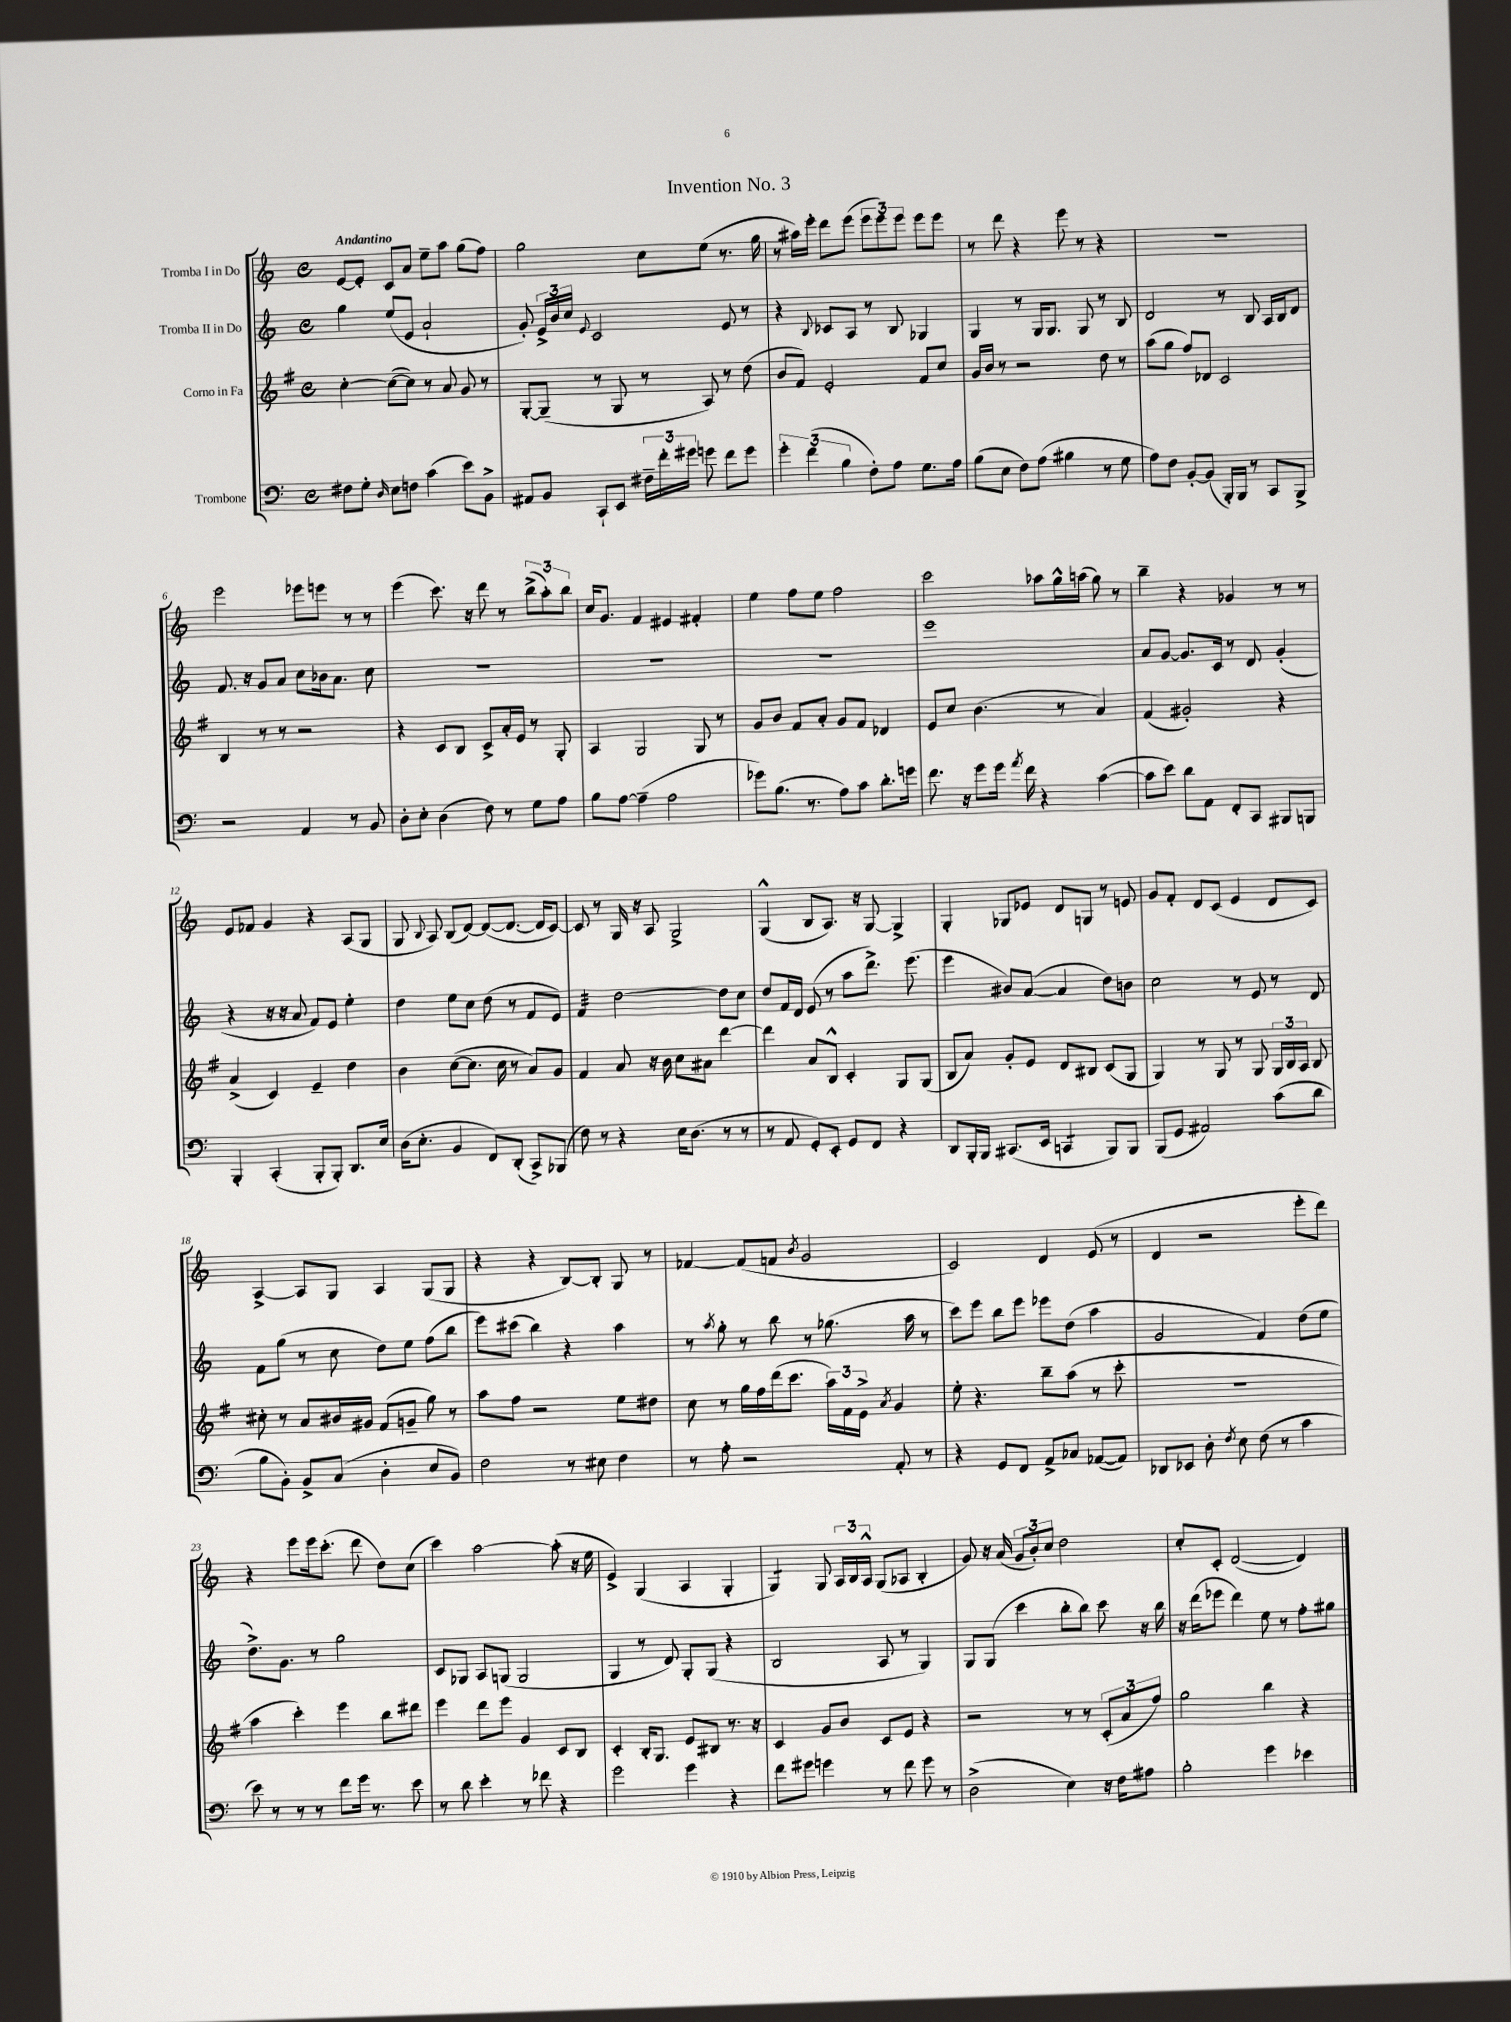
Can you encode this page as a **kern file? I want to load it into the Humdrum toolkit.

**kern	**kern	**kern	**kern
*staff4	*staff3	*staff2	*staff1
*clefF4	*clefG2	*clefG2	*clefG2
*k[]	*k[f#]	*k[]	*k[]
*M4/4	*M4/4	*M4/4	*M4/4
*met(c)	*met(c)	*met(c)	*met(c)
8F#	[4cc'	4gg	[8e
8G'	.	.	8e']
16qqD	.	.	.
8E	(8cc_	(8ee	8c
8F	8cc])	8e	8a
(4c	8r	2a`	8ee~
.	8a	.	8aa
8e)	8g	.	(8gg
8BB^	8r	.	8ff)
=	=	=	=
8AA#	[8G'	8g')	2gg
8BB	(8G~]	24e^	.
.	.	24b	.
.	.	24cc	.
.	.	8qqe	.
8CC`	8r	2c	.
8EE	8G	.	.
24F#~	8r	.	8cc
24f'	.	.	.
24g#	.	.	.
8g	8A)	.	(8ee
8f	8r	8e	8.r
8g	(8dd	8r	.
.	.	.	16gg
=	=	=	=
6g'	8b	4r	8r
.	8f#)	.	16aa#)
(6f	.	.	.
.	.	.	16eee'
.	.	8qqB	.
.	2e'	8c-	8ddd
6B	.	.	.
.	.	8A	(8eee
8F')	.	8r	12eee
.	.	.	12eee)
8A	.	8B	.
.	.	.	12eee
8.G	8f#	4G-	8eee
.	8cc	.	8eee
16A	.	.	.
=	=	=	=
(8B	16g	4G	8r
.	16b	.	.
8E	8r	.	8ddd
8F)	2r	8r	4r
(8A	.	16G	.
.	.	8.G	.
4B#	.	.	8eee
.	.	8G	8r
8r	8dd	8r	4r
8G	8r	8B	.
=	=	=	=
8A)	(8aa	2d	1r
8F	8gg	.	.
[8BB'	8ff#)	.	.
(8BB]	8d-	.	.
16BBB')	2c	8r	.
16BBB	.	.	.
8r	.	8B	.
8CC	.	16A	.
.	.	16B	.
8BBB^	.	8d	.
=	=	=	=
2r	4B	8.f	2eee
.	.	16r	.
.	8r	8g	.
.	8r	8a	.
4AA	2r	8cc	8eee-
.	.	16b-	8eee
.	.	8.a	.
8r	.	.	8r
8BB	.	8cc	8r
=	=	=	=
8D'	4r	1r	(4eee
8E'	.	.	.
(4D	8c	.	8.ccc)
.	8B	.	.
.	.	.	16r
8F)	8c^	.	8ddd
8r	16a'	.	8r
.	16e	.	.
8G	8r	.	(12bb^
.	.	.	12aa')
8A	8G'	.	.
.	.	.	12bb
=	=	=	=
8B	4A	1r	16cc
.	.	.	8.g
[8A	.	.	.
(4A~]	2G	.	4f
2A	.	.	4e#
.	8G	.	4f#'
.	8r	.	.
=	=	=	=
8g-)	8g	1r	4ee
(8.B	8b	.	.
.	8f#	.	8ff
8.r	.	.	.
.	8a'	.	8ee
8A)	8g	.	2ff
8c	8f#	.	.
8.d'	4d-	.	.
16g	.	.	.
=	=	=	=
8.f	8e	1eee	2ccc
.	8cc	.	.
16r	.	.	.
8g	(4.b	.	.
16g	.	.	.
8qa	.	.	.
16f	.	.	.
4r	.	.	8aa-
.	8r	.	16gg^^
.	.	.	(16aa
([4c	4a)	.	8gg)
.	.	.	8r
=	=	=	=
8c]	(4f#	8a	4bb~
8e)	.	[8g	.
8d	2g#')	8.g]	4r
8AA	.	.	.
.	.	16c	.
8FF'	.	8r	4g-
8CC	.	8d	.
8BBB#	4r	(4g'	8r
8BBB	.	.	8r
=	=	=	=
4BBB'	(4a^	4r	8e
.	.	.	8f-
(4CC'	4c)	16r	4g
.	.	16r	.
.	.	8a	.
8BBB'	4e~	8f)	4r
8BBB')	.	8e	.
8.DD	4dd	4ee'	(8A
.	.	.	8G
16E	.	.	.
=	=	=	=
(16D	4b	4dd	8G
8.E'	.	.	.
.	.	.	8qqB
.	.	.	8A)
4BB	([8cc	8ee	(8B
.	8.cc]	8cc	[8d)
8FF)	.	(8dd	(8d_
.	16cc	.	.
(8DD'	8r	8r	8.d_
8CC^)	8a)	8f	.
.	.	.	16d]
(8BBB-	8g	8e)	[8c)
=	=	=	=
8F)	4f#	4f	8c]
8r	.	.	8r
4r	8a	[2dd	16G
.	.	.	16r
.	16r	.	8A
.	16b	.	.
16E	8cc	.	2G^
(8.D	.	.	.
.	8a#	.	.
8r	[4ddd	8dd]	.
8r	.	8cc	.
=	=	=	=
8r	4ddd]	8dd	(4G^^
8AA	.	16f	.
.	.	16d	.
8GG')	8a	(8e	8B
8EE'	8B^^	8r	8.A)
8GG	4c'	8aa	.
.	.	.	16r
8FF	.	8.ddd^)	[8G
4r	8G	.	4G^]
.	.	(8.eee	.
.	(8G	.	.
=	=	=	=
8DD	8B	4eee	4G'
16BBB'	8a)	.	.
16BBB	.	.	.
(8.CC#	8g'	8b#)	8G-
.	8e	([8a	8e-
16EE	.	.	.
4CC	8d	4a]	8d
.	8B#	.	8G
8BBB)	(8c	8dd)	8r
8BBB	8G	8b	8e
=	=	=	=
(8BBB	4G)	2cc	8g
8GG	.	.	8f'
2AA#)	8r	.	8d
.	8G	.	(8c
.	8r	8r	4e
.	8G	8e	.
(8c	24G	8r	8d
.	24B	.	.
.	24A	.	.
8d	8B	8d	8c)
=	=	=	=
8B	8cc#'	8f	[4A^
8BB')	8r	(8gg	.
8BB^	8a	8r	8A]
(8C	16b#	8cc	8G
.	16g#	.	.
4D'	(8f#	8dd)	4A
.	8g~	8ee	.
8E	8gg)	(8ff	(8G
8BB)	8r	8bb	8G
=	=	=	=
2F	8aa	8eee)	4r
.	8ff#	(8ccc#	.
.	2r	4bb)	4r
8r	.	4r	[8B)
8E#	.	.	8B']
4F	8ee	4aa	8G
.	8dd#	.	8r
=	=	=	=
8r	8cc	8r	[4f-
.	.	8qaa	.
8A'	8r	8gg'	.
2r	16gg	8r	(8f-]
.	16ff#	.	.
.	(16ddd	8bb	8f
.	8.ccc	.	.
.	.	.	8qb
.	.	8r	2g
.	24aa)	(8.gg-	.
.	24f#	.	.
.	24e^	.	.
.	8qa	.	.
8AA'	4g	.	.
.	.	16aa	.
8r	.	8r	.
=	=	=	=
4r	8ee'	8ccc)	2c)
.	4.r	8eee	.
8GG	.	8bb	.
8FF	.	8eee	.
8AA^	8bb~	8eee-	4d
8C-	(8aa	(8dd	.
([8AA-	8r	4aa	(8e
8AA-])	8ccc'	.	8r
=	=	=	=
8DD-	1r	2g	4d
8EE-	.	.	.
8D'	.	.	2r
8qF	.	.	.
8E	.	.	.
(8F	.	4f)	.
8r	.	.	.
4c	.	(8dd	8eee'
.	.	8ee	8ddd)
=	=	=	=
8e)	4aa	8.dd^)	4r
8r	.	.	.
.	.	8.g	.
8r	4ccc')	.	8eee
8r	.	8r	16eee
.	.	.	(8.ccc'
8f	4eee	2gg	.
16g	.	.	8ddd
8.r	.	.	.
.	8bb	.	8dd)
8e	8ddd#	.	(8cc
=	=	=	=
8r	4eee	8c	4ccc)
8d	.	8G-	.
4e'	8ddd	8A	[2aa
.	8eee	(8G	.
8r	4g	2G	.
8f-	.	.	.
4r	8c	.	(8aa']
.	8B	.	16r
.	.	.	16ee
=	=	=	=
2g	4c'	4G	4e^)
.	16B'	8r	(4G
.	8.G	.	.
.	.	8d)	.
4g	8e	8G'	4A
.	8B#	(8G	.
4r	8.r	4r	4G'
.	16r	.	.
=	=	=	=
8f	4c	2B	4G)
8g#	.	.	.
4g	8g	.	8G
.	8b	.	24A
.	.	.	24B
.	.	.	24A^^
8r	8c	8A	(8G
8f	8e	8r	8A-
8g	4r	4G)	4B'
8r	.	.	.
=	=	=	=
(2D^	2r	8G	8g)
.	.	(8G	16r
.	.	.	(16a
.	.	4ccc	12g
.	.	.	12b')
.	.	.	12cc
4E)	8r	8bb'	2dd
.	8r	8bb)	.
16r	(12c'	8ccc	.
16F	.	.	.
.	12a	.	.
8A#	.	16r	.
.	12ff#)	.	.
.	.	16bb	.
=	=	=	=
2B'	2gg	16r	8cc'
.	.	(16ddd	.
.	.	8eee-	8c'
.	.	4ddd)	([2d
4g	4bb	8ee	.
.	.	8r	.
4e-	4r	8ff'	4d])
.	.	8gg#	.
==	==	==	==
*-	*-	*-	*-
